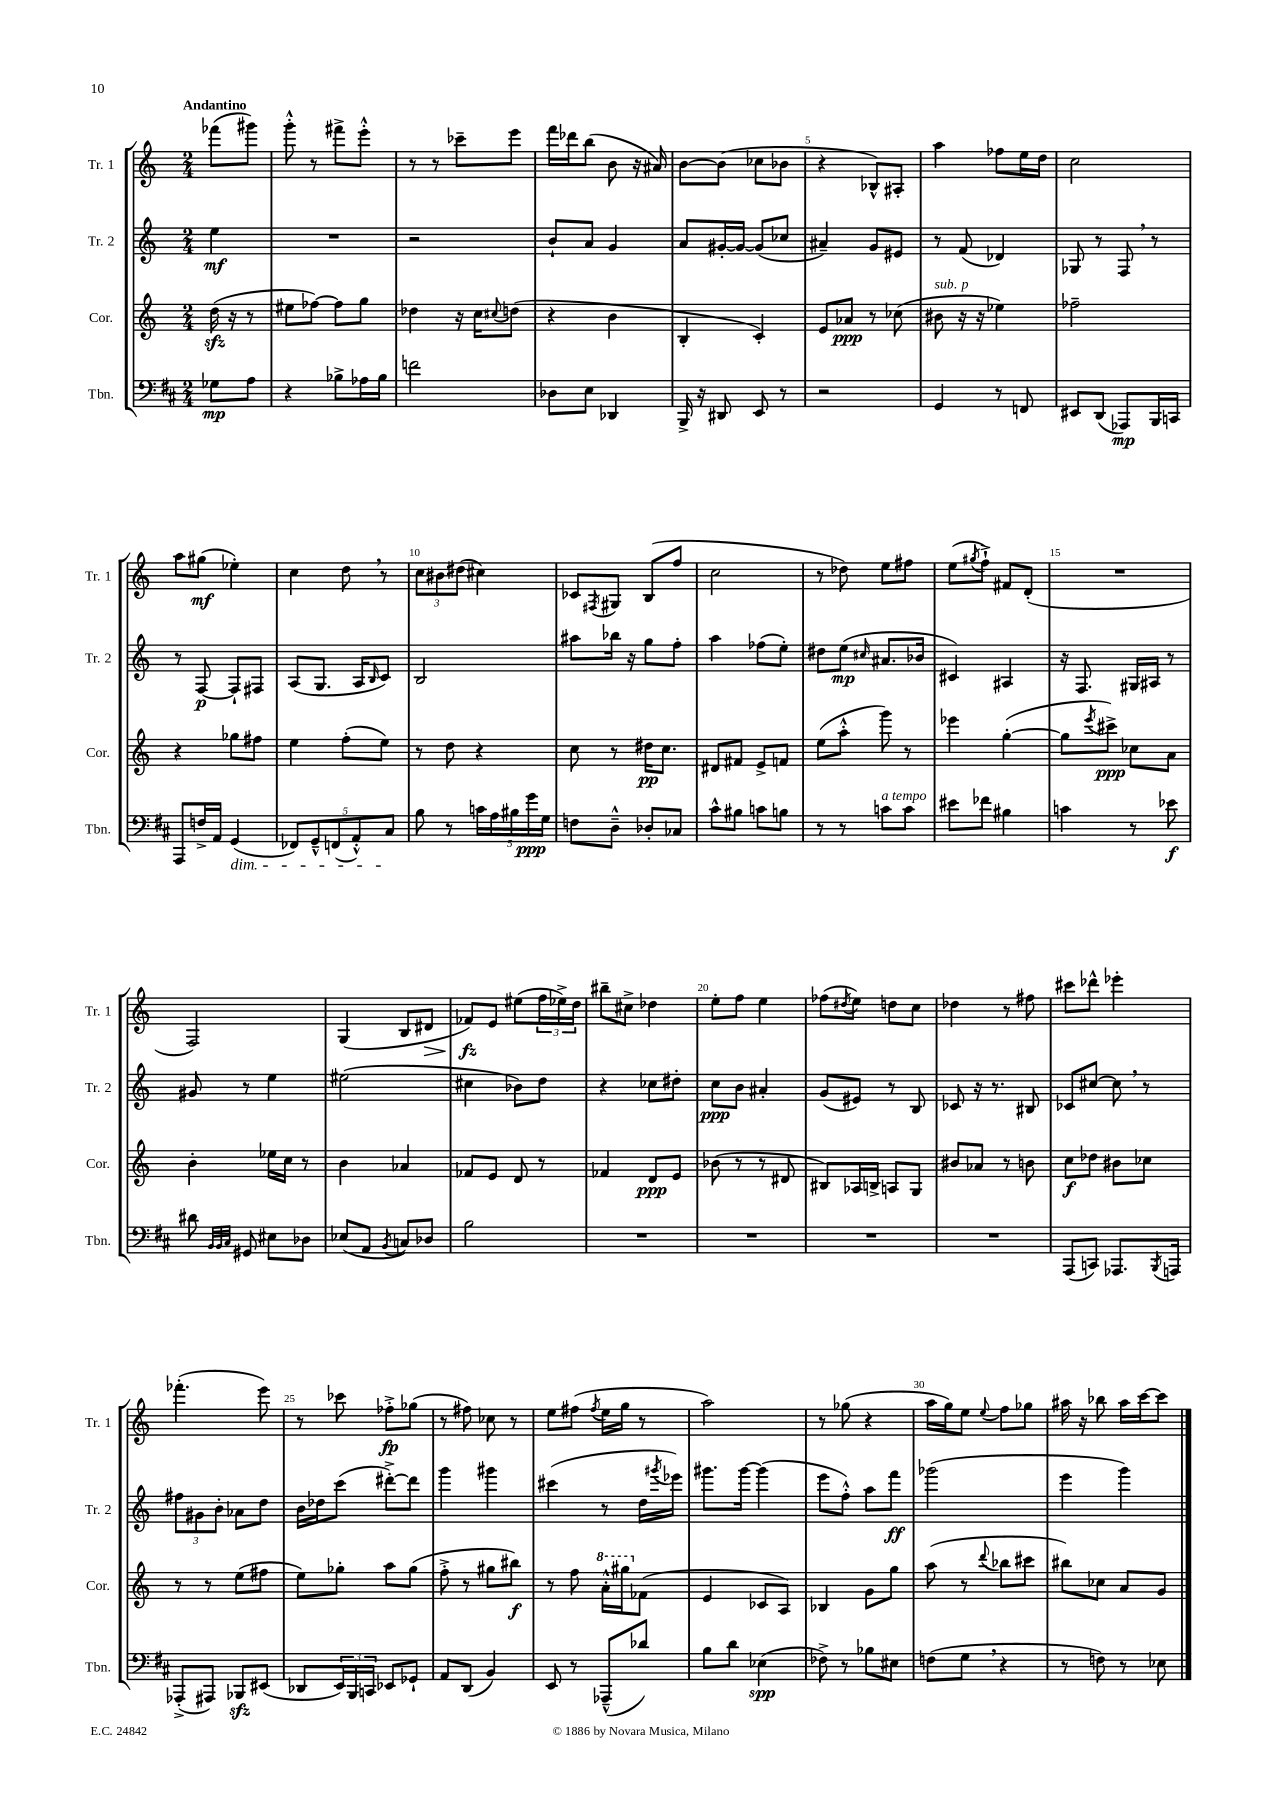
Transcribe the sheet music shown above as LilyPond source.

<<
\new StaffGroup <<
\new Staff = "s0" \with { instrumentName = "Tr. 1" shortInstrumentName = "Tr. 1" } {
    \clef treble \key c \major \numericTimeSignature \time 2/4 \partial 4 \tempo "Andantino"
    fes'''8( gis'''8) |
    g'''8-.-^ r8 fis'''8-> e'''8-.-^ |
    r8 r8 ces'''8-- e'''8 |
    f'''16 des'''16 b''8( b'8 r16 ais'16) |
    b'8~ b'8( ces''8 bes'8 |
    r4 bes8-^) ais8-. |
    a''4 fes''8 e''16 d''16 |
    c''2 |
    a''8 gis''8\mf( ees''4-.) |
    c''4 d''8 \breathe r8 |
    \tuplet 3/2 { c''8 bis'8 dis''8( } cis''4) |
    ces'8 \acciaccatura { fis8 } gis8 b8( f''8 |
    c''2 |
    r8 des''8) e''8 fis''8 |
    e''8( \acciaccatura { gis''8 } f''8-!->) fis'8 d'8-.( |
    R2 |
    f2) |
    g4( b8 dis'8\> |
    fes'8\fz\!) e'8 eis''8( \tuplet 3/2 { f''16 ees''16->) d''16 } |
    bis''8-- cis''8-> des''4 |
    e''8-. f''8 e''4 |
    fes''8( \acciaccatura { dis''8 } e''8) d''8 c''8 |
    des''4 r8 fis''8 |
    cis'''8 des'''8-^ ees'''4-. |
    fes'''4.-.( e'''8) |
    r8 ces'''8 fes''8-.->\fp ges''8( |
    r8 fis''8) ces''8 r8 |
    e''8 fis''8( \acciaccatura { fis''8 } e''16 g''16 r8 |
    a''2) |
    r8 ges''8( r4 |
    a''16 g''16) e''8 \appoggiatura { e''8 } f''8 ges''8 |
    ais''16 r16 bes''8 ais''16 c'''16~ c'''8 \bar "|." |
}
\new Staff = "s1" \with { instrumentName = "Tr. 2" shortInstrumentName = "Tr. 2" } {
    \clef treble \key c \major \numericTimeSignature \time 2/4 \partial 4
    e''4\mf |
    R2 |
    r2 |
    b'8-! a'8 g'4 |
    a'8 gis'16~-. gis'16~ gis'8( ces''8 |
    ais'4--) g'8 eis'8 |
    r8 f'8( des'4) |
    ges8 r8 f8 \breathe r8 |
    r8 f8~\p f8-! fis8 |
    a8( g8. a16 \grace { b16 } c'8) |
    b2 |
    ais''8 bes''16 r16 g''8 f''8-. |
    a''4 fes''8( e''8-.) |
    dis''8 e''8\mp( \grace { cis''16 } ais'8. bes'16 |
    cis'4) ais4 |
    r16 f8. gis16 ais16 r8 |
    gis'8 r8 e''4 |
    eis''2( |
    cis''4 bes'8) d''8 |
    r4 ces''8 dis''8-. |
    c''8\ppp b'8 ais'4-. |
    g'8( eis'8) r8 b8 |
    ces'8 r16 r8. bis8 |
    ces'8 cis''8~ cis''8 \breathe r8 |
    \tuplet 3/2 { fis''8 gis'8 b'8-. } aes'8 d''8 |
    b'16 des''16 c'''8( dis'''8~-.->) dis'''8 |
    g'''4 gis'''4 |
    cis'''4( r8 d''16 \acciaccatura { gis'''8 } ees'''16) |
    gis'''8. gis'''16~ gis'''4( |
    e'''8 f''8-.-^) a''8 f'''8\ff |
    ges'''2( |
    e'''4 g'''4) \bar "|." |
}
\new Staff = "s2" \with { instrumentName = "Cor." shortInstrumentName = "Cor." } {
    \clef treble \key c \major \numericTimeSignature \time 2/4 \partial 4
    d''16\sfz( r16 r8 |
    eis''8 fes''8~) fes''8 g''8 |
    des''4 r16 c''16 \appoggiatura { cis''8 } d''8( |
    r4 b'4 |
    b4-. c'4-.) |
    e'8 aes'8\ppp r8 ces''8( |
    bis'8^\markup { \italic "sub. p" } r16 r16 ees''4) |
    fes''2-- |
    r4 ges''8 fis''8 |
    e''4 f''8-.( e''8) |
    r8 d''8 r4 |
    c''8 r8 dis''16\pp c''8. |
    dis'8 fis'8 e'8-> f'8 |
    e''8( a''8-.-^ g'''8) r8 |
    ees'''4 g''4~-.( |
    g''8 \acciaccatura { e'''8 } cis'''8->\ppp) ces''8 a'8 |
    b'4-. ees''16 c''16 r8 |
    b'4 aes'4 |
    fes'8 e'8 d'8 r8 |
    fes'4 d'8\ppp e'8 |
    bes'8( r8 r8 dis'8 |
    bis8) aes16 b16-> a8 g8 |
    bis'8 aes'8 r8 b'8 |
    c''8\f des''8 bis'8 ces''8 |
    r8 r8 e''8( fis''8 |
    e''8) ges''8-. a''8 ges''8( |
    f''8-.-> r8 gis''8 bis''8\f) |
    r8 f''8 \ottava #1 a''16-.-^ gis'''16 \ottava #0 fes'8( |
    e'4 ces'8 a8) |
    bes4 g'8 g''8 |
    a''8( r8 \appoggiatura { d'''8 } bes''8 cis'''8 |
    bis''8) ces''8 a'8 g'8 \bar "|." |
}
\new Staff = "s3" \with { instrumentName = "Tbn." shortInstrumentName = "Tbn." } {
    \clef bass \key d \major \numericTimeSignature \time 2/4 \partial 4
    ges8\mp a8 |
    r4 bes8-> aes16 bes16 |
    f'2 |
    des8 e8 des,4 |
    b,,16-> r16 dis,8 e,8 r8 |
    r2 |
    g,4 r8 f,8 |
    eis,8 d,8( aes,,8\mp) b,,16 c,16 |
    a,,8 f16-> a,16 g,4\dim( |
    \tuplet 5/4 { fes,8) g,8---^ f,8( a,8-.-^) cis8\! } |
    b8 r8 \tuplet 5/4 { c'16 a16 bis16 g'16\ppp g16 } |
    f8 d8---^ des8-. ces8 |
    cis'8-^ bis8 c'8 b8 |
    r8 r8 c'8^\markup { \italic "a tempo" } c'8 |
    eis'8 fes'8 bis4 |
    c'4 r8 ees'8\f |
    dis'8 \grace { b,32 b,32 cis32 } gis,8 eis8 des8 |
    ees8( a,8 \acciaccatura { b,8 } c8) des8 |
    b2 |
    R2 |
    R2 |
    R2 |
    R2 |
    a,,8( c,8) aes,,8. \acciaccatura { b,,8 } a,,16 |
    aes,,8-.->( ais,,8) bes,,8\sfz eis,8( |
    des,8 \tuplet 3/2 { e,16) b,,16 c,16 } ees,8 ges,8-! |
    a,8 d,8( b,4) |
    e,8 r8 aes,,8---^( des'8) |
    b8 d'8 ees4\spp( |
    fes8->) r8 bes8 eis8 |
    f8( g8 \breathe r4 |
    r8 f8) r8 ees8 \bar "|." |
}
>>
>>
\layout { \context { \Score \override BarNumber.break-visibility = ##(#f #t #t) barNumberVisibility = #(every-nth-bar-number-visible 5) } }
